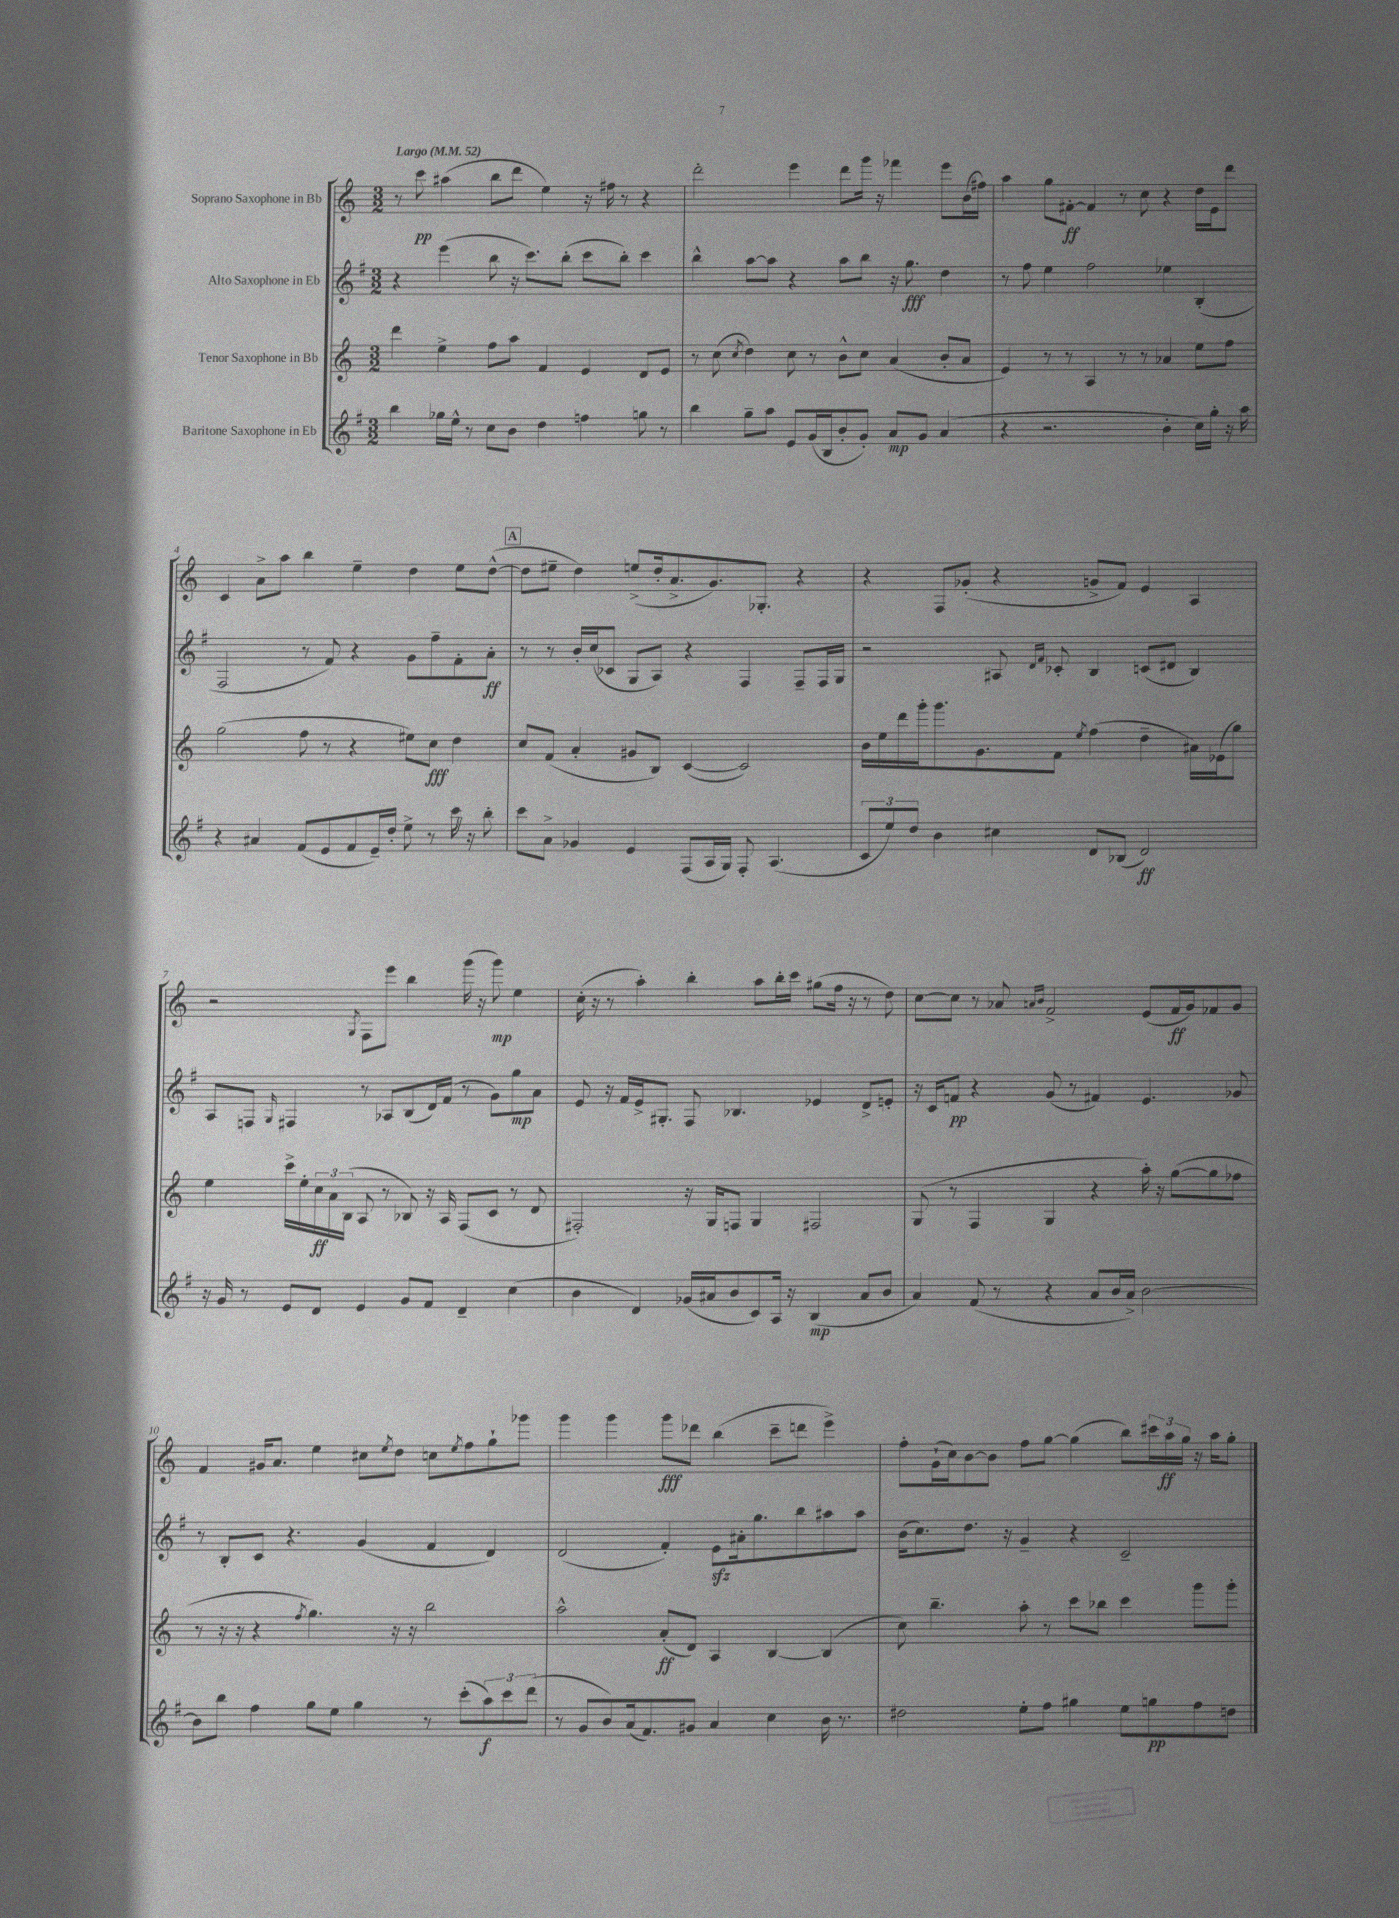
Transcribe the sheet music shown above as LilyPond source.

<<
\new StaffGroup <<
\new Staff = "s0" \with { instrumentName = "Soprano Saxophone in Bb" } {
    \clef treble \key c \major \numericTimeSignature \time 3/2 \tempo "Largo" 4 = 52
    r8 c'''8\pp ais''4( b''8 d'''8 e''4) r16 fis''16 r8 r4 |
    d'''2-. e'''4 d'''8 g'''16 r16 fes'''4 e'''8 b'16( fis''16) |
    a''4 g''8 fis'8~-.\ff fis'4 r8 c''8 r4 d''16 e'16 d'''8 |
    c'4 a'8-> a''8 b''4 e''4-- d''4 e''8 d''8~-^( |
    \mark \markup { \box "A" } d''8 eis''8-- d''4) e''8->( d''16-. a'8.-> g'8.) ges8.-. r4 |
    r4 f8 ges'8-.( r4 g'8-> f'8) e'4 a4 |
    r2 \acciaccatura { g8 } f8 e'''8 b''4 g'''16( r16 g'''8\mp) e''4 |
    c''16-.( r16 r8 a''4-.) b''4-. a''8 b''16-. c'''16 gis''8( f''16 r16 r8 d''8) |
    c''8~ c''8 r8 aes'8 \grace { a'16 b'16 } f'2-> e'8( f'16\ff g'16) fes'8 g'8 |
    f'4 gis'16 a'8. e''4 cis''8 \acciaccatura { e''8 } d''8 c''8 \acciaccatura { e''8 } f''8 g''8-! ges'''8 |
    g'''4 g'''4 g'''8\fff des'''8 b''4( c'''8-- d'''8 e'''4->) |
    f''8-. g'16-!( c''16) b'8~ b'8 f''8 g''8~ g''4( b''8) \tuplet 3/2 { cis'''16 a''16\ff g''16 } r16 a''16 g''8-. \bar "|." |
}
\new Staff = "s1" \with { instrumentName = "Alto Saxophone in Eb" } {
    \clef treble \key g \major \numericTimeSignature \time 3/2
    r4 e'''4( b''8 r16 c'''8.) b''8-.( c'''8 b''8-.) c'''4 |
    b''4-^ a''8~ a''8 r4 a''8 b''8 r16 g''8.\fff d''4 |
    r8 fis''8 e''4 fis''2 ees''4 b4-.( |
    fis2 r8 fis'8) r4 g'8 fis''8-- fis'8-. a'8-.\ff |
    \mark \markup { \box "A" } r8 r8 b'16-. c''16( ces'8 g8 a8) r4 fis4 fis8-- fis16 g16 |
    r2 ais8 \grace { d'16 fis'16 } ces'8-. b4 c'8( dis'8 b4) |
    a8 f8 \grace { g16 } fis4 r8 aes8 b8( d'16) fis'16( r8 g'8) g''8\mp a'8 |
    e'8 r16 fis'16 e'16-> gis8.-. fis8 bes4. ees'4 d'8-> e'8-. |
    r16 c'16 f'8\pp r4 g'8( r8 fis'4) e'4. ges'8 |
    r8 b8-. c'8 r4. g'4( fis'4 d'4) |
    d'2( fis'4-.) e'8\sfz ais'16-. g''8. b''8 ais''8 ais''8 |
    b'16( c''8.) d''8. r16 g'4-- r4 c'2-- \bar "|." |
}
\new Staff = "s2" \with { instrumentName = "Tenor Saxophone in Bb" } {
    \clef treble \key c \major \numericTimeSignature \time 3/2
    d'''4 e''4-> f''8 a''8 f'4 e'4 d'8 e'8 |
    r8 c''8( \acciaccatura { c''8 } d''4) c''8 r8 b'8-^ c''8 a'4( b'8-. a'8 |
    e'4) r8 r8 a4 r8 r8 aes'4 e''8 f''8 |
    g''2( f''8 r8 r4 eis''8) c''8\fff d''4 |
    \mark \markup { \box "A" } c''8 f'8( a'4-. gis'8 b8) c'4~( c'2) |
    b'16 e''16 d'''16 g'''16-. g'''8. g'8. f'8 \acciaccatura { e''8 } f''4( d''4-- ais'16) ees'16( g''8) |
    e''4 c'''16-> e''16-. \tuplet 3/2 { c''16\ff a'16 b16( } a8 r8 bes8) r16 a16 f8( c'8 r8 d'8 |
    fis2-.) r16 g16 f8 g4 fis2 |
    g8( r8 f4 g4 r4 a''16-.) r16 g''8~( g''8 fes''8 |
    r8 r16 r16 r4 \acciaccatura { f''8 } g''4.) r16 r16 b''2 |
    a''2-^ a'8-.\ff( d'8) a4 b4~ b4( |
    c''8) b''4.-- a''8-. r8 c'''8 bes''8 c'''4 g'''8 g'''8-. \bar "|." |
}
\new Staff = "s3" \with { instrumentName = "Baritone Saxophone in Eb" } {
    \clef treble \key g \major \numericTimeSignature \time 3/2
    b''4 ges''16 e''16-^ r8 c''8 b'8 d''4 f''4 g''8 r8 |
    b''4 g''8-- a''8 e'8 g'16( b16 b'8-. g'8-.) a'8\mp g'8 a'4( |
    r4 r2. b'4-. c''16) g''16-. r16 a''16 |
    r4 ais'4 fis'8( e'8 fis'8 e'16--) d''16-. e''8-> r8 c'''16 \once \override BreathingSign.text = \markup { \musicglyph "scripts.caesura.straight" } \breathe r16 b''8-. |
    \mark \markup { \box "A" } c'''8 a'8-> ges'4 e'4 fis8( a16 g16) fis8-. a4.( |
    \tuplet 3/2 { c'8 e''8) d''8 } b'4 cis''4 d'8 bes8( d'2\ff) |
    r16 g'16 r8 e'8 d'8 e'4 g'8 fis'8 d'4-- c''4( |
    b'4 d'4) ges'16( ais'16 b'8 c'8) a16 r16 b4\mp( ais'8 b'8 |
    a'4) fis'8( r8 r4 a'8 b'16 a'16->) b'2~ |
    b'8 b''8 fis''4 g''8 e''8 g''4 r8 c'''8-.( \tuplet 3/2 { a''8\f) c'''8 d'''8( } |
    r8 g'8 b'8) a'16( fis'8.) gis'8 a'4 c''4 b'16 r8. |
    dis''2 e''8-. fis''8 gis''4 e''8 g''8\pp fis''8 d''8 \bar "|." |
}
>>
>>
